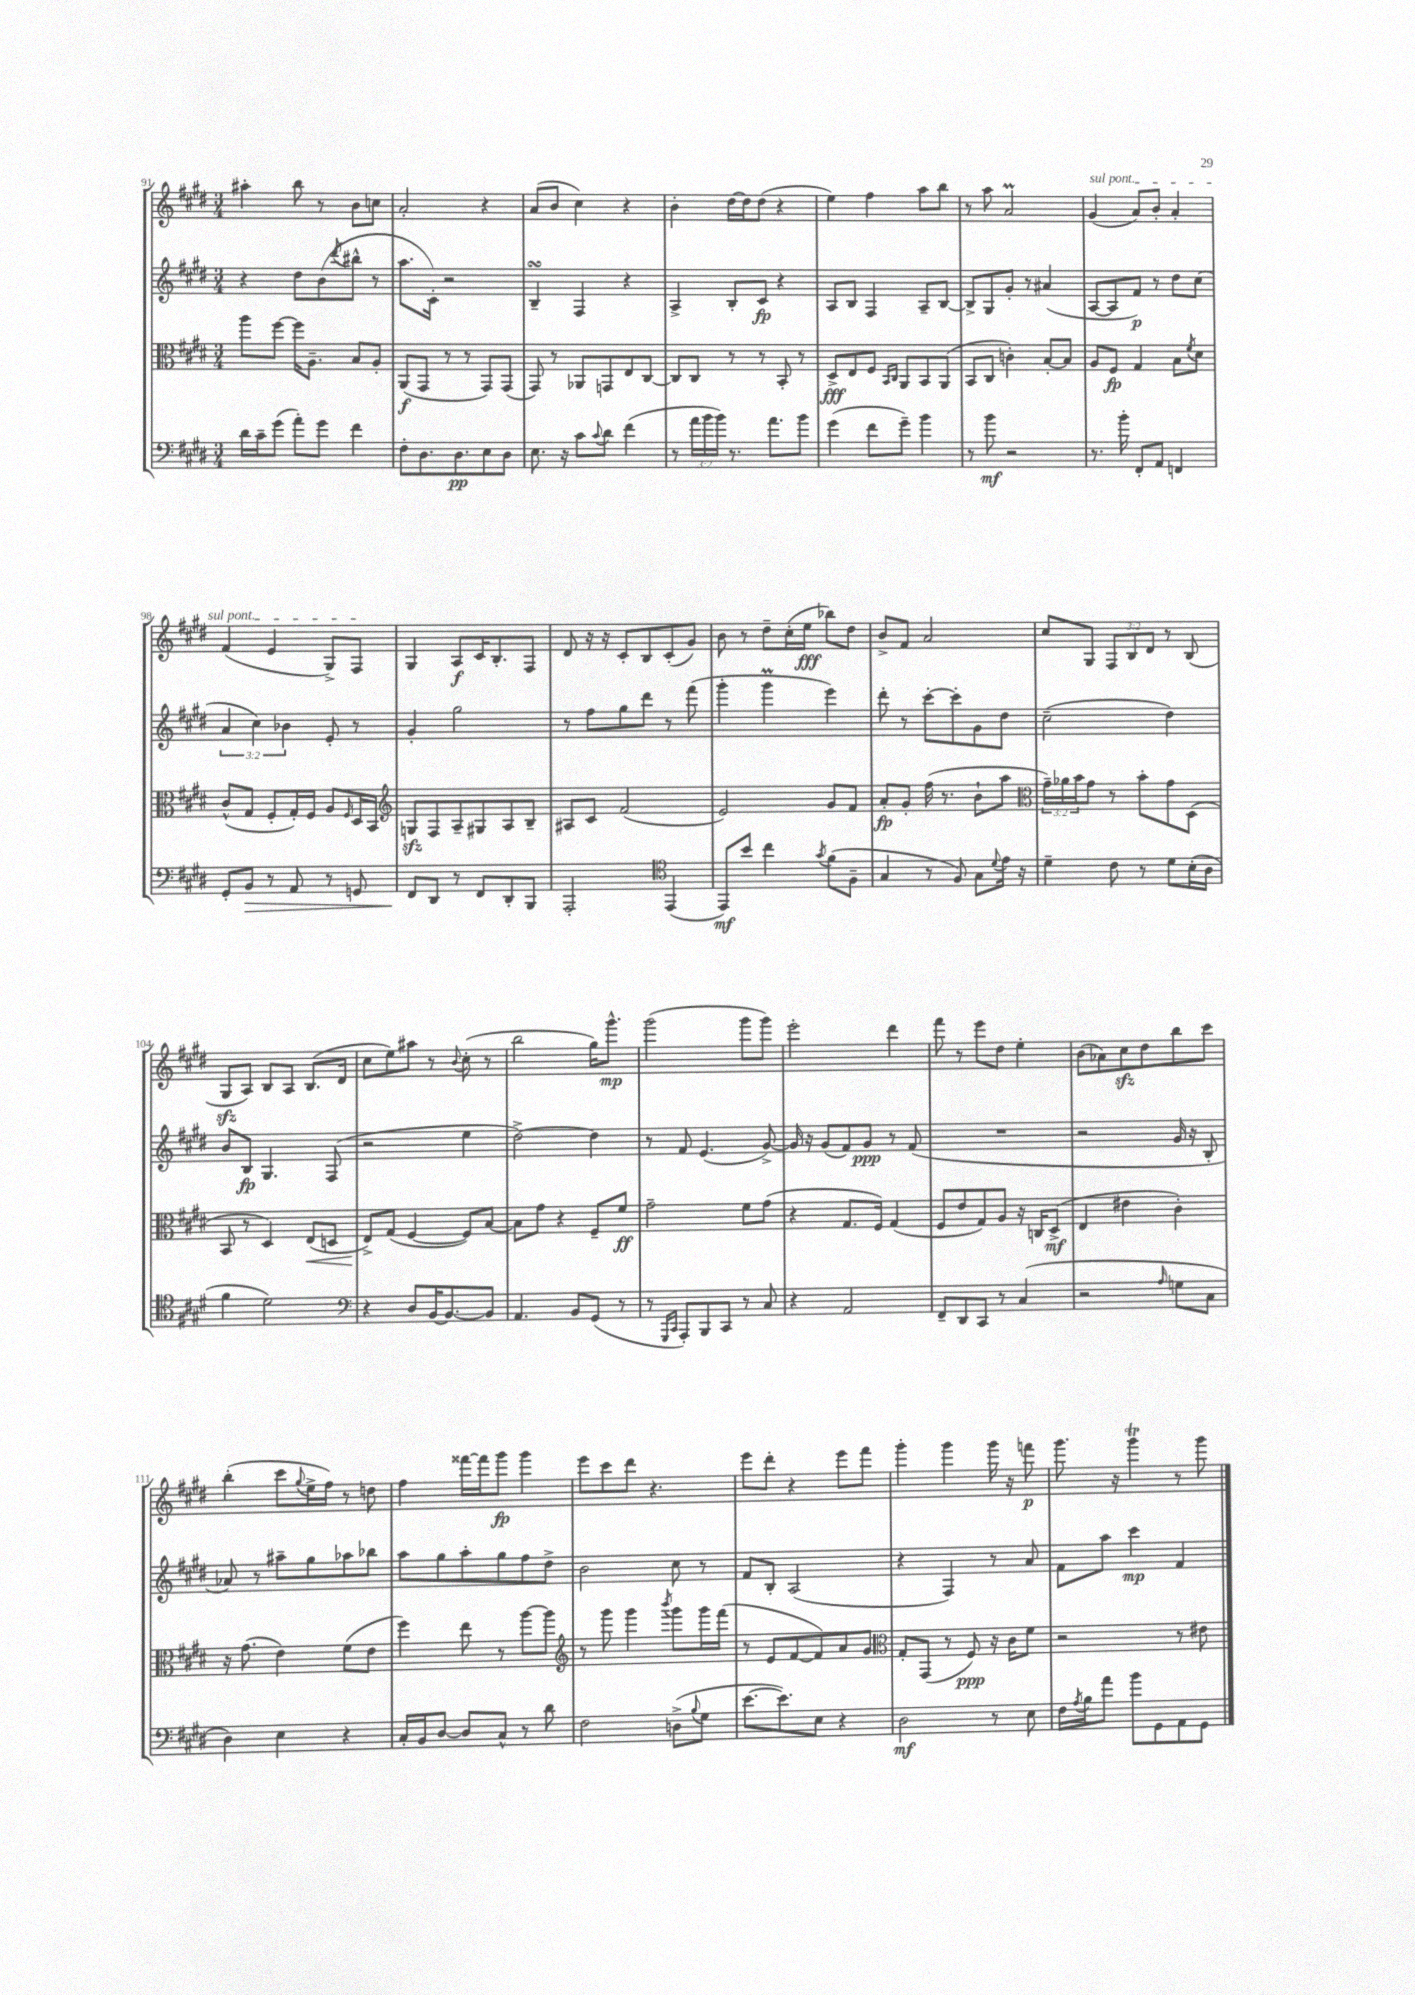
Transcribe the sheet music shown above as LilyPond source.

<<
\new StaffGroup <<
\new Staff = "s0" {
    \clef treble \key e \major \numericTimeSignature \time 3/4 \override Staff.TupletNumber.text = #tuplet-number::calc-fraction-text
    ais''4-. b''8 r8 b'8 c''8 |
    a'2-. r4 |
    a'8( b'8 cis''4) r4 |
    b'4-. dis''16~ dis''16 dis''8( r4 |
    e''4) fis''4 a''8 b''8 |
    r8 a''8 a'2\prall |
    \once \override TextSpanner.bound-details.left.text = \markup { \italic "sul pont." } gis'4\startTextSpan( a'8) b'8-. a'4-. |
    fis'4( e'4 gis8->) fis8\stopTextSpan |
    gis4 a8\f cis'16 b8.-. fis8 |
    dis'8 r16 r16 cis'8-. b8 cis'8-.( gis'8) |
    b'8 r8 dis''8-- cis''16-.( e''16\fff bes''8) dis''8 |
    b'8-> fis'8 a'2 |
    cis''8 gis8 \tuplet 3/2 { fis8 b8 dis'8 } r8 b8( |
    gis8\sfz a8) b8 a8 b8.( dis'16 |
    cis''8 e''8) ais''8 r8 \appoggiatura { b'8 } cis''8-.( r8 |
    b''2 gis''16) gis'''8.-^\mp |
    gis'''2( gis'''8 gis'''8) |
    e'''2-. dis'''4 |
    fis'''8 r8 e'''8 dis''8 e''4-. |
    b'8( aes'8) cis''8\sfz dis''8 b''8 cis'''8 |
    b''4-.( cis'''8 \appoggiatura { gis''8 } e''16-> fis''16) r8 d''8 |
    fis''4 fisis'''16~ fisis'''16 gis'''8\fp gis'''4 |
    e'''8 cis'''8 dis'''8 r4. |
    e'''8 dis'''8-. r4 e'''8 fis'''8 |
    gis'''4-. gis'''4 gis'''16 r16 f'''8\p |
    gis'''8. r16 gis'''4\trill r8 gis'''8 \bar "|." |
}
\new Staff = "s1" {
    \clef treble \key e \major \numericTimeSignature \time 3/4 \override Staff.TupletNumber.text = #tuplet-number::calc-fraction-text
    r4 dis''8 b'8( \acciaccatura { dis'''8 } bis''8-^ r8 |
    a''8. cis'16-.) r2 |
    b4--\turn fis4 r4 |
    a4-> b8-. cis'8\fp r4 |
    a8 b8 fis4 a8-- b8~ |
    b8-> gis8 gis'8-. r8 ais'4( |
    a8~ a8 fis'8\p) r8 dis''8 cis''8( |
    \tuplet 3/2 { a'4 cis''4) bes'4 } e'8-. r8 |
    gis'4-. gis''2 |
    r8 fis''8 gis''8 dis'''8 r8 fis'''8( |
    gis'''4-. gis'''4\prall e'''4) |
    dis'''8-. r8 cis'''8~-. cis'''8-. gis'8 dis''8 |
    cis''2--( dis''4) |
    b'8 b8\fp gis4. fis8( |
    r2 e''4 |
    dis''2~->) dis''4 |
    r8 fis'8 e'4.( gis'8~->) |
    gis'16 r16 gis'8( fis'8) gis'8\ppp r8 fis'8( |
    R2. |
    r2 gis'16 r16 b8-. |
    aes'8) r8 ais''8-- gis''8 aes''8 bes''8 |
    a''8 gis''8 a''8-. gis''8 fis''8 dis''8-> |
    b'2 cis''8 r8 |
    fis'8 b8-. a2( |
    r4 fis4) r8 a'8 |
    fis'8 a''8 cis'''4\mp fis'4 \bar "|." |
}
\new Staff = "s2" {
    \clef alto \key e \major \numericTimeSignature \time 3/4 \override Staff.TupletNumber.text = #tuplet-number::calc-fraction-text
    a''8 fis''8~ fis''16 a8.-- b8 a8-. |
    a,8\f( gis,8 r8 r8 gis,8) gis,8( |
    gis,8) r8 aes,8 g,8 e8 cis8~ |
    cis8 cis8 r8 r8 b,8-. r8 |
    dis8->\fff e8 fis8 \grace { b,16 cis16 } a,8 b,8 a,8( |
    b,8 cis8 c'4-.) b8~-. b8 |
    a8 fis8\fp gis4 b8 \acciaccatura { fis'8 } dis'8 |
    cis'8-^( gis8 fis8-. gis16-.) fis16 a8 \grace { fis16 } dis16 b,16 |
    \clef treble g8\sfz fis8 a8-- gis8 a8 b8-- |
    ais8 cis'8 fis'2( |
    e'2) gis'8 fis'8 |
    a'8-.\fp gis'8-. fis''16( r8. b'8-! a''8 |
    \clef alto \tuplet 3/2 { gis'16--) aes'16 b'16 } gis'8 r8 b'8-. gis'8 dis8( |
    b,8 r8 dis4) e8\<( d8 |
    e8->\!) gis8( fis4~ fis8) b8~ |
    b8 gis'8 r4 fis8-- fis'8\ff |
    gis'2-- fis'8 gis'8( |
    r4 gis8. fis16) gis4( |
    fis8 e'8 gis8) a8 r16 c16 dis8->\mf( |
    e4 eis'4 cis'4-.) |
    r16 gis'8.( e'4) fis'8( e'8 |
    fis''4) e''8 r8 a''8~ a''8 |
    \clef treble r8 gis'''8 gis'''4 \acciaccatura { b'''8 } gis'''8 gis'''16 fis'''16( |
    r8 e'8 fis'8~ fis'8) a'8 gis'8 |
    \clef alto gis8-. gis,8( r8 fis8\ppp) r16 cis'16 fis'8 |
    r2 r8 eis'8 \bar "|." |
}
\new Staff = "s3" {
    \clef bass \key e \major \numericTimeSignature \time 3/4 \override Staff.TupletNumber.text = #tuplet-number::calc-fraction-text
    dis'16 cis'16-- gis'8( a'8-.) gis'8 fis'4 |
    fis8-. dis8. dis8.\pp e8 dis8 |
    e8. r16 cis'8 \appoggiatura { cis'8 } dis'8 fis'4( |
    r8 \tuplet 3/2 { a'16 b'16 b'16) } r8. a'8. b'8 |
    gis'4( fis'8 gis'8--) b'4 |
    r8 b'8\mf r2 |
    r8. b'16-. fis,8-. a,8 f,4 |
    gis,8-. b,8\> r8 a,8 r8 g,8 |
    fis,8\! dis,8 r8 fis,8 dis,8-. b,,8 |
    a,,2-. \clef tenor e,4( |
    e,8\mf) b'8 cis''4 \acciaccatura { gis'8 } fis'8( fis8-- |
    gis4 r8 fis8) gis8 \appoggiatura { dis'8 } e'16 r16 |
    dis'4-- cis'8 r8 dis'8 b16-.( a16 |
    fis'4 dis'2) |
    \clef bass r4 dis8 b,16~ b,8.~ b,8 |
    a,4. b,8 gis,8( r8 |
    r8 \grace { gis,,16 cis,16 } a,,8-.) b,,8 cis,8 r8 cis8 |
    r4 a,2 |
    fis,8-- dis,8 cis,8 r8 cis4( |
    r2 \grace { a16 } g8 cis8 |
    dis4) e4 r4 |
    cis16-. b,16 dis8~ dis8 cis8-^ r8 dis'8 |
    fis2 d8->( \appoggiatura { b8 } gis8 |
    e'8.~ e'8.) e8 r4 |
    dis2\mf r8 e8 |
    fis16 \acciaccatura { a8 } b16 a'8 b'8 gis,8 a,8 gis,8 \bar "|." |
}
>>
>>
\layout { \context { \Score currentBarNumber = #91 } }
